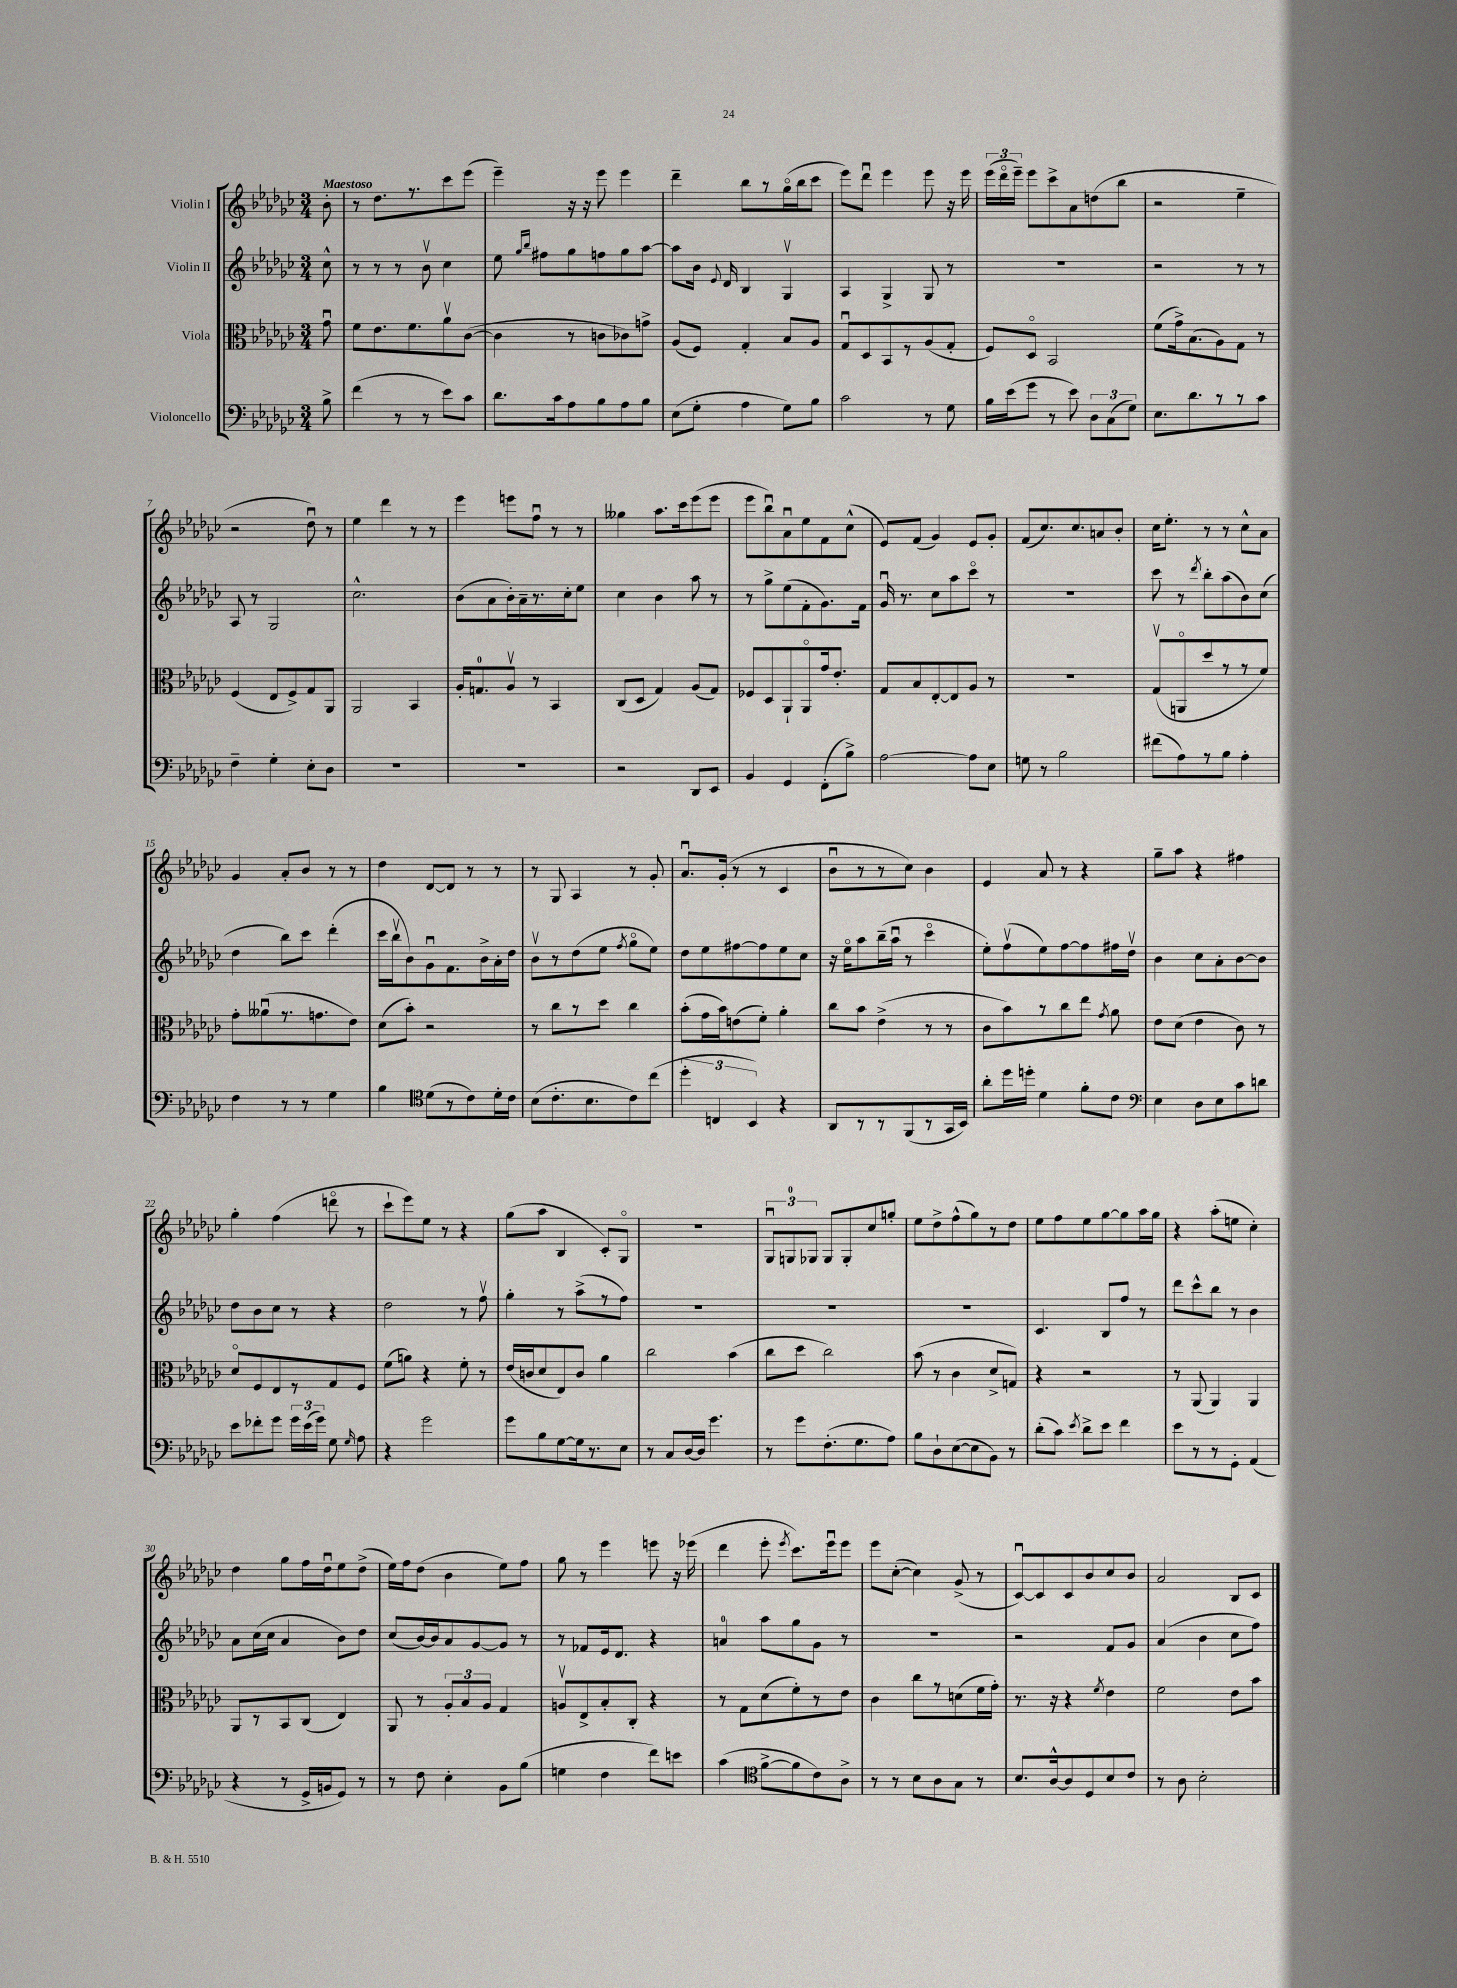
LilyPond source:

<<
\new StaffGroup <<
\new Staff = "s0" \with { instrumentName = "Violin I" } {
    \clef treble \key ges \major \numericTimeSignature \time 3/4 \partial 8 \tempo "Maestoso"
    \autoBeamOff bes'8-. |
    r8 des''8.[ r8. ces'''8 ees'''8]( |
    ees'''4--) r16 r16 ees'''8 ees'''4 |
    des'''4-- bes''8[ r8 ges''16\flageolet( bes''16 ces'''8] |
    ees'''8[) des'''8]\downbow ees'''4 ees'''8 r16 ees'''16 |
    \tuplet 3/2 { ees'''16[( des'''16\flageolet ees'''16]--) } ees'''8[ ces'''8-> aes'8 d''8( bes''8] |
    r2 ees''4-- |
    r2 des''8\downbow) r8 |
    ees''4 des'''4 r8 r8 |
    ees'''4 e'''8[ f''8]\downbow r8 r8 |
    geses''4 aes''8.[ ces'''16 ees'''8( ees'''8] |
    ees'''8[ bes''8\downbow) aes'8\downbow ees''8 f'8 ces''8]-^( |
    ees'8[) f'8]( ges'4) ees'8[ ges'8]-. |
    f'8[( ces''8.) ces''8. a'8 bes'8]-. |
    ces''16[ ees''8.]-. r8 r8 ces''8[-^ aes'8] |
    ges'4 aes'8[-. bes'8] r8 r8 |
    des''4 des'8[~ des'8] r8 r8 |
    r8 ges8 aes4 r8 ges'8-. |
    aes'8.[\downbow ges'16]-.( r8 r8 ces'4 |
    bes'8[\downbow r8 r8 ces''8]) bes'4 |
    ees'4 aes'8 r8 r4 |
    ges''8[-- aes''8] r4 fis''4 |
    ges''4-. f''4( d'''8\flageolet r8 |
    ces'''8[-! ees'''8) ees''8] r8 r4 |
    ges''8[( aes''8] bes4 ces'8[-.) ges8]\flageolet |
    R2. |
    \tuplet 3/2 { ges8[\downbow g8-0 ges8] } ges8[ ges8-. ces''8 g''8]-. |
    ees''8[ des''8-> f''8-^( ges''8) r8 des''8] |
    ees''8[ f''8 ees''8 ges''8~ ges''8 aes''16 ges''16] |
    r4 aes''8[-.( e''8] ces''4-.) |
    des''4 ges''8[ f''16 des''16\downbow ees''8 des''8]->( |
    ees''16[) f''16 des''8]( bes'4 ees''8[) f''8] |
    ges''8 r8 ees'''4 e'''8 r16 ees'''16( |
    des'''4 ees'''8-. \acciaccatura { ees'''8 } ces'''8.[) ees'''16\downbow ees'''8] |
    ees'''8[ ces''8]~-.( ces''4) ges'8->( r8 |
    ces'8[~\downbow) ces'8 ces'8 bes'8 ces''8 bes'8] |
    aes'2 bes8[ ces'8] \bar "|." |
}
\new Staff = "s1" \with { instrumentName = "Violin II" } {
    \clef treble \key ges \major \numericTimeSignature \time 3/4 \partial 8
    \autoBeamOff ces''8-^ |
    r8 r8 r8 bes'8\upbow ces''4 |
    ees''8 \grace { ges''16[ bes''16] } fis''8[ ges''8 f''8 ges''8 aes''8]~ |
    aes''8[ bes'16] \appoggiatura { ees'8 } des'16 bes4 ges4\upbow |
    aes4 ges4-> ges8 r8 |
    R2. |
    r2 r8 r8 |
    aes8 r8 ges2 |
    ces''2.-^ |
    bes'8[( aes'8 bes'16-.) aes'16-- r8. ces''16-. ees''8] |
    ces''4 bes'4 aes''8 r8 |
    r8 ges''8[-> ees''8( f'8-. ges'8.) f'16] |
    ges'16\downbow r8. ces''8[ aes''8 ces'''8]\flageolet r8 |
    R2. |
    ces'''8 r8 \acciaccatura { des'''8 } bes''8[-. aes''8( bes'8) ces''8]( |
    des''4 bes''8[) ces'''8] des'''4-.( |
    ces'''16[ bes''16\upbow bes'8) ges'8\downbow f'8. bes'16-> aes'16-. des''16] |
    bes'8[\upbow r8 des''8( ees''8] \acciaccatura { f''8 } ges''8[\flageolet ees''8]) |
    des''8[ ees''8 fis''8~ fis''8 ees''8 ces''8] |
    r16 ees''16[\flageolet aes''8 bes''16--( aes''16]\downbow r8 ces'''4\flageolet |
    ees''8[-.) f''8\upbow( ees''8) f''8~ f''8 fis''16 des''16]\upbow |
    bes'4 ces''8[ aes'8-. bes'8~ bes'8] |
    des''8[ bes'8 ces''8] r8 r4 |
    des''2 r8 f''8\upbow |
    ges''4-. r8 aes''8[->( r8 f''8]) |
    R2. |
    R2. |
    R2. |
    ces'4. bes8[ f''8] r8 |
    des'''8[ ces'''8-^ bes''8] r8 bes'4 |
    aes'8[ ces''16( ces''16] aes'4 bes'8[) des''8] |
    ces''8[( bes'16~) bes'16 aes'8 ges'8~ ges'8] r8 |
    r8 fes'8[ ees'16 des'8.] r4 |
    a'4-0 aes''8[ ges''8 ges'8] r8 |
    R2. |
    r2 f'8[ ges'8] |
    aes'4( bes'4 ces''8[ f''8]) \bar "|." |
}
\new Staff = "s2" \with { instrumentName = "Viola" } {
    \clef alto \key ges \major \numericTimeSignature \time 3/4 \partial 8
    \autoBeamOff ges'8\downbow |
    f'8[ ees'8. f'8. aes'8\upbow ces'8]~( |
    ces'4 r8 c'8[ ces'8) g'8]-> |
    aes8[( f8]) ges4-. bes8[ aes8] |
    ges8[\downbow des8 bes,8 r8 aes8( ges8]-. |
    f8[) des8]\flageolet bes,2 |
    f'8[( ges'16->) bes8.( aes8) ges8] r8 |
    f4( ees8[ f8->) ges8 aes,8] |
    aes,2 bes,4 |
    aes16[-. g8.-0 aes8]\upbow r8 bes,4 |
    ces8[( des8] ges4) aes8[( ges8]) |
    fes8[ des8 aes,8-! aes,8\flageolet ges'16 ees'8.]-. |
    ges8[ bes8 ees8~-. ees8 aes8] r8 |
    R2. |
    ges8[\upbow( a,8\flageolet des''8 r8 r8 f'8]) |
    ges'8[-. aeses'8\downbow( r8. g'8. ees'8]) |
    des'8[( bes'8]-.) r2 |
    r8 ces''8[ r8 des''8] ces''4 |
    bes'8[-.( ges'16 bes'16) e'8( f'8]-.) aes'4-. |
    ces''8[ bes'8] ees'4->( r8 r8 |
    ces'8[ bes'8) r8 ces''8 ees''8] \acciaccatura { ges'8 } aes'8 |
    ees'8[ des'8]( ees'4 ces'8) r8 |
    des'8[\flageolet f8 ees8 r8 ges8 f8] |
    f'8[( a'8]) r4 f'8-. r8 |
    ees'16[( c'16 des'8 ees8) c'8] aes'4 |
    ces''2 bes'4( |
    ces''8[ des''8] ces''2) |
    bes'8( r8 ces'4 des'8[-> g8]) |
    r4 r2 |
    r8 aes,8( aes,4) aes,4 |
    aes,8[ r8 bes,8 ces8]( ees4) |
    aes,8 r8 \tuplet 3/2 { aes8[-. bes8 aes8] } ges4 |
    a8[\upbow ees8-> bes8-. ces8]-. r4 |
    r8 ges8[ des'8( f'8-.) r8 ees'8] |
    ces'4 ces''8[ r8 d'8( f'16 ges'16]-.) |
    r8. r16 r4 \acciaccatura { f'8 } ees'4 |
    f'2 ees'8[ bes'8] \bar "|." |
}
\new Staff = "s3" \with { instrumentName = "Violoncello" } {
    \clef bass \key ges \major \numericTimeSignature \time 3/4 \partial 8
    \autoBeamOff bes8-> |
    f'4( r8 r8 ees'8[) ces'8] |
    des'8.[ ces'16 aes8 bes8 aes8 bes8] |
    ees8[( ges8]-. aes4 ges8[) bes8] |
    ces'2 r8 ges8 |
    bes16[ ees'16( ges'8] r8 ees'8) \tuplet 3/2 { des8[ ces8( ges8]) } |
    ees8.[ des'8. r8 r8 ces'8] |
    f4-- ges4-. ees8[-. des8] |
    R2. |
    R2. |
    r2 des,8[ ees,8] |
    bes,4 ges,4 f,8[-.( bes8]->) |
    aes2~ aes8[ ees8] |
    g8 r8 bes2 |
    fis'8[( aes8) r8 bes8] aes4-. |
    f4 r8 r8 ges4 |
    bes4 \clef tenor des'8[( r8 ces'8) des'16-. ces'16] |
    bes8[( ces'8.-. bes8. ces'8) ces''8]( |
    \tuplet 3/2 { des''4-. c4 bes,4) } r4 |
    aes,8[ r8 r8 f,8( r8 ges,16 bes,16]) |
    aes'8[-. des''16 d''16]-. des'4 f'8[-. ces'8] |
    \clef bass ees4 des8[ ees8 ces'8 d'8] |
    ees'8[ fes'8-. ges'8] \tuplet 3/2 { ges'16[ ees'16( ges'16]) } ges8 \grace { ges16 } aes8 |
    r4 ges'2 |
    ges'8[ bes8 ges8~ ges16 r8. ees8] |
    r8 ces8[ des16~ des16] ges'4. |
    r8 ges'8[ f8.-.( ges8. aes8]) |
    bes8[ des8-! ees8~( ees8 bes,8]) r8 |
    des'8[-.( ces'8]) \acciaccatura { ees'8 } des'8[-> ees'8] f'4 |
    ees'8[ r8 r8 ges,8]-. aes,4( |
    r4 r8 ges,16[-> b,16 ges,8]) r8 |
    r8 f8 ees4-. bes,8[ bes8]( |
    g4 f4 f'8[) e'8] |
    ces'4( \clef tenor f'8[~-> f'8 ces'8) aes8]-> |
    r8 r8 bes8[ aes8 ges8] r8 |
    bes8.[ aes16~-^ aes8 des8 bes8 ces'8] |
    r8 aes8 bes2-. \bar "|." |
}
>>
>>
